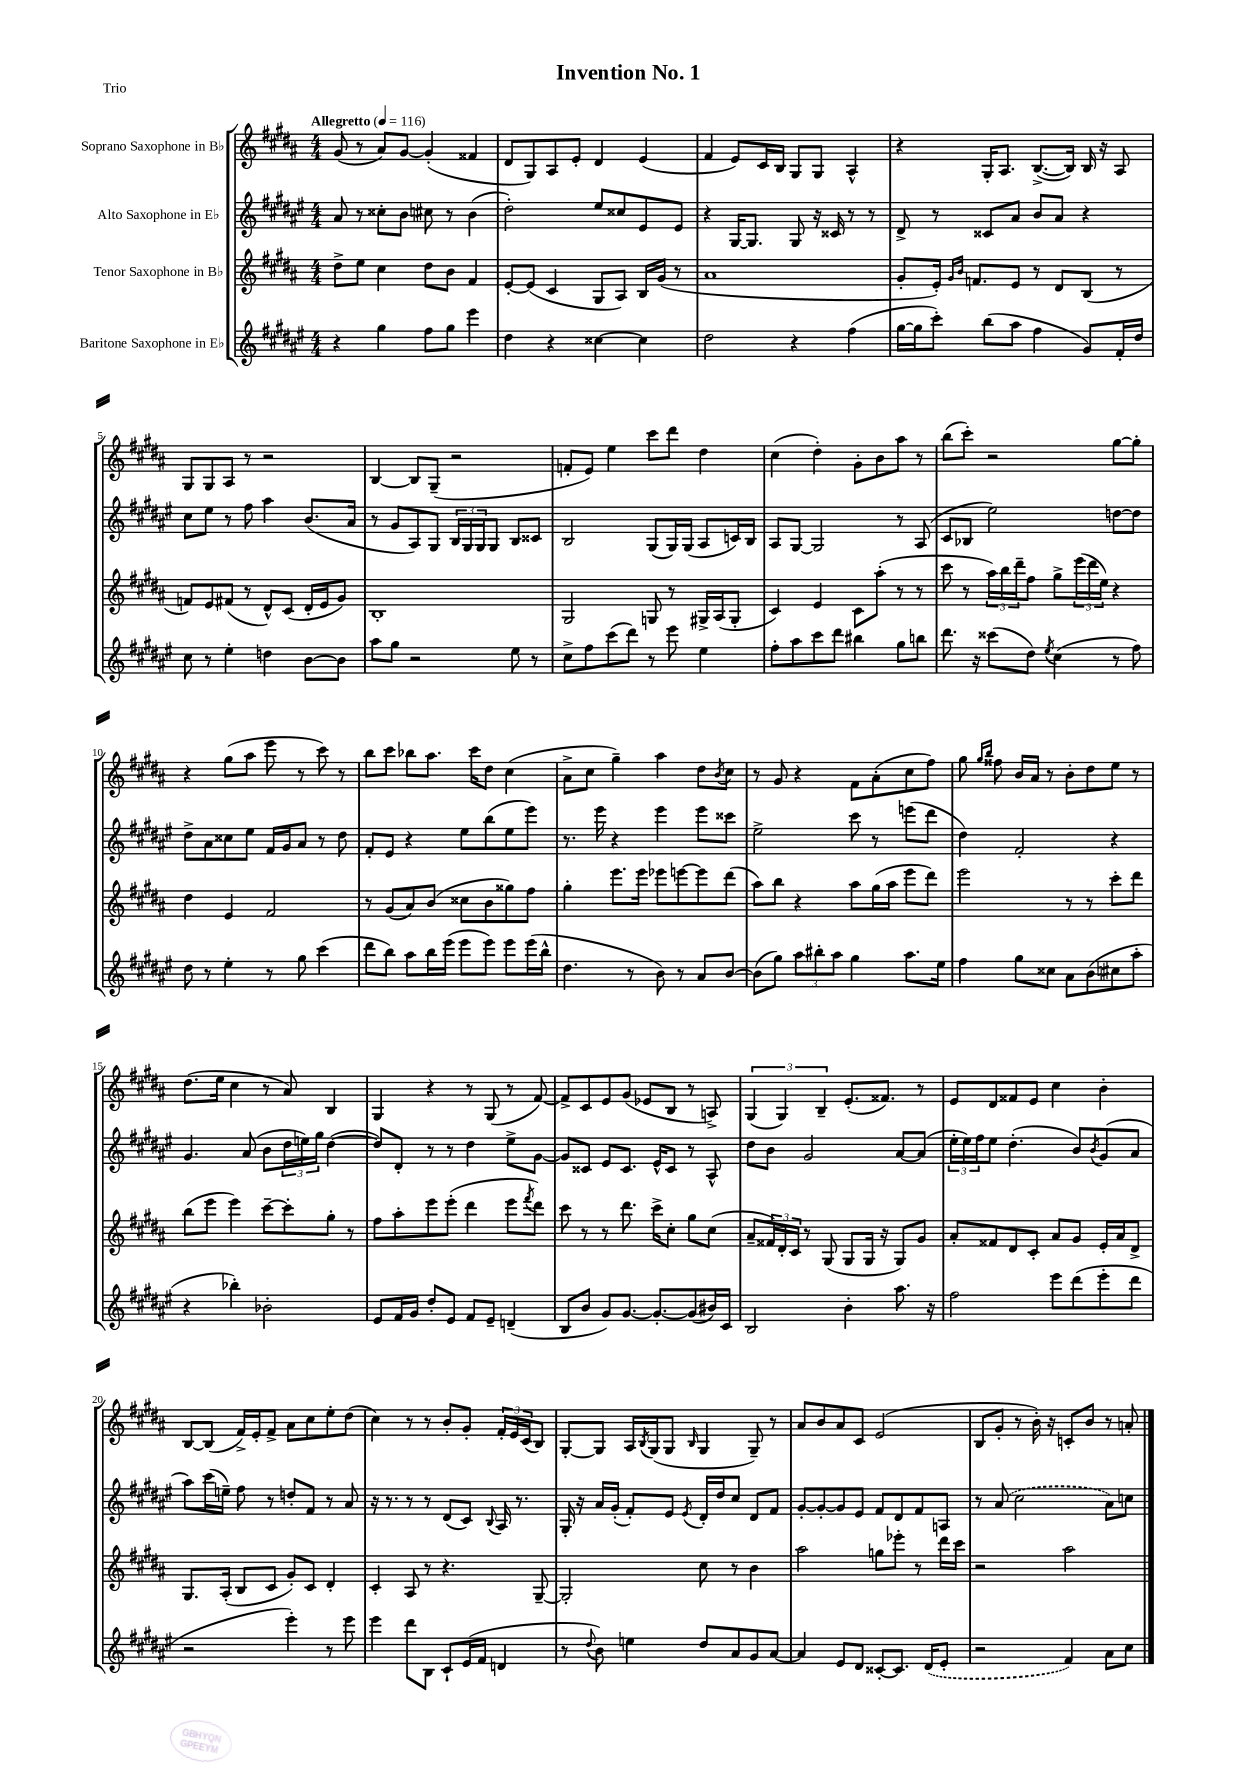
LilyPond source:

\header { title = "Invention No. 1" piece = "Trio" }
<<
\new StaffGroup <<
\new Staff = "s0" \with { instrumentName = "Soprano Saxophone in Bb" } {
    \clef treble \key b \major \numericTimeSignature \time 4/4 \tempo "Allegretto" 4 = 116
    gis'8( r8 ais'8) gis'8~ gis'4-.( fisis'4 |
    dis'8 gis8) ais8 e'8-. dis'4 e'4( |
    fis'4 e'8) cis'16 b16 gis8 gis8 ais4-^ |
    r4 gis16-. ais8. b8.~->( b16) b16 r16 ais8 |
    gis8 gis8 ais8 r8 r2 |
    b4~ b8 gis8--( r2 |
    f'8-. e'8) e''4 cis'''8 dis'''8 dis''4 |
    cis''4( dis''4-.) gis'8-. b'8 ais''8 r8 |
    b''8( cis'''8-.) r2 gis''8~ gis''8-. |
    r4 gis''8( ais''8 e'''8 r8 cis'''8) r8 |
    b''8 cis'''8 bes''8 ais''8. cis'''16 dis''8 cis''4( |
    ais'8-> cis''8 gis''4--) ais''4 dis''8 \acciaccatura { b'8 } cis''8 |
    r8 gis'8 r4 fis'8 ais'8-.( cis''8 fis''8) |
    gis''8 \grace { gis''16 b''16 } fisis''8 b'16 ais'16 r8 b'8-. dis''8 e''8 r8 |
    dis''8.( e''16 cis''4 r8 ais'8) b4 |
    gis4 r4 r8 gis8( r8 fis'8~) |
    fis'8-> cis'8 e'8 gis'8( ees'8 b8 r8 a8->) |
    \tuplet 3/2 { gis4( gis4) b4-- } e'8.-.( fisis'8.) r8 |
    e'8 dis'8 fisis'8 e'8 cis''4 b'4-. |
    b8~ b8( fis'16->) e'16-. fis'8-> ais'8 cis''8 e''8-. dis''8( |
    cis''4) r8 r8 b'8-. gis'8-. \tuplet 3/2 { fis'16-. e'16 cis'16( } b8) |
    gis8~-. gis8 ais16 \acciaccatura { b8 } gis16( gis8 \grace { b16 } gis4 gis8--) r8 |
    ais'8 b'8 ais'8 cis'8 e'2( |
    b8 gis'8-. r8 b'16-.) r16 c'8-. b'8 r8 a'8-. \bar "|." |
}
\new Staff = "s1" \with { instrumentName = "Alto Saxophone in Eb" } {
    \clef treble \key fis \major \numericTimeSignature \time 4/4
    ais'8 r8 cisis''8-. b'8 cis''8 r8 b'4( |
    dis''2-.) eis''8 cisis''8 eis'8 eis'8 |
    r4 gis16~ gis8. gis8 r16 cisis'16 r8 r8 |
    dis'8-> r8 cisis'8 ais'8 b'8 ais'8 r4 |
    cis''8 eis''8 r8 fis''8 ais''4 b'8.( ais'16 |
    r8 gis'8 ais8) gis8 \tuplet 3/2 { b16 gis16 gis16 } gis8 b8 cisis'8 |
    b2 gis8( gis16) gis16( ais8 c'16) b16 |
    ais8 gis8~ gis2 r8 ais8( |
    cis'8 bes8 eis''2) d''8~ d''8 |
    dis''8-> ais'8 cisis''8 eis''8 fis'16 gis'16 ais'8 r8 dis''8 |
    fis'8-. eis'8 r4 eis''8 b''8( eis''8 eis'''8) |
    r8. eis'''16 r4 eis'''4 eis'''8 cisis'''8 |
    eis''2-> cis'''8 r8 e'''8( dis'''8 |
    dis''4) fis'2-. r4 |
    gis'4. ais'8( b'8 \tuplet 3/2 { dis''16 e''16) gis''16 } dis''4~( |
    dis''8) dis'8-. r8 r8 dis''4 eis''8-> gis'8~ |
    gis'8 cisis'8 eis'8 cisis'8. eis'16-^ cisis'8 r8 ais8-^ |
    dis''8 b'8 gis'2 ais'8~ ais'8( |
    \tuplet 3/2 { eis''16-. eis''16) fis''16 } eis''8 dis''4.-.( b'8) \acciaccatura { b'8 } gis'8( ais'8 |
    ais''8) cis'''16( e''16--) fis''8 r8 d''8-. fis'8 r8 ais'8 |
    r16 r8. r8 r8 dis'8( cis'8) \appoggiatura { b8 } ais16 r8. |
    gis16-. r16 ais'16 gis'16-.( fis'8-.) eis'8 \acciaccatura { eis'8 } dis'16-. dis''16 cis''8 dis'8 fis'8 |
    gis'8~-. gis'8~-. gis'8 eis'8 fis'8 dis'8 fis'8 a8 |
    r8 \once \slurDashed ais'8( cis''2 ais'8) c''8 \bar "|." |
}
\new Staff = "s2" \with { instrumentName = "Tenor Saxophone in Bb" } {
    \clef treble \key b \major \numericTimeSignature \time 4/4
    dis''8-> e''8 cis''4 dis''8 b'8 fis'4 |
    e'8~-. e'8( cis'4 gis8 ais8) b16 gis'16( r8 |
    ais'1 |
    gis'8-. e'16-.) \grace { gis'16 b'16 } f'8. e'8 r8 dis'8 b8( r8 |
    f'8) e'8 fis'8( r8 dis'8-^) cis'8( dis'16-. e'16 gis'8) |
    b1-. |
    gis2 g8 r8 gis16-> ais16( gis8-. |
    cis'4) e'4 cis'8 ais''8-.( r8 r8 |
    cis'''8 r8 \tuplet 3/2 { ais''16) b''16 dis'''16-- } fis''8 gis''8-> \tuplet 3/2 { e'''16( dis'''16 e''16) } r4 |
    dis''4 e'4 fis'2 |
    r8 gis'8( ais'8) b'8( cisis''8 b'8 gisis''8) fis''8 |
    gis''4-. e'''8. e'''16 ees'''8 e'''8~ e'''8 dis'''8( |
    ais''8) b''8 r4 ais''8 gis''16( ais''16 e'''8 dis'''8) |
    e'''2 r8 r8 cis'''8-. dis'''8 |
    b''8( e'''8 e'''4) cis'''8~-- cis'''8-. gis''8-. r8 |
    fis''8 ais''8-. e'''8 e'''8-.( dis'''4 e'''8 \acciaccatura { fis'''8 } dis'''8) |
    cis'''8 r8 r8 dis'''8. cis'''16-> cis''8-. gis''8 cis''8( |
    ais'8-- \tuplet 3/2 { fisis'16) dis'16-. cis'16 } r8 gis8( gis8 gis16 r16 gis8) gis'8 |
    ais'8-. fisis'8 dis'8 cis'8-. ais'8 gis'8 e'16-. ais'16 dis'8-> |
    gis8. ais16-.( b8 cis'8 gis'8-.) cis'8 dis'4-. |
    cis'4-. ais8 r8 r4. gis8~-- |
    gis2-. cis''8 r8 b'4 |
    ais''2 g''8 ees'''8-. r8 dis'''16 cis'''16 |
    r2 ais''2 \bar "|." |
}
\new Staff = "s3" \with { instrumentName = "Baritone Saxophone in Eb" } {
    \clef treble \key fis \major \numericTimeSignature \time 4/4
    r4 gis''4 fis''8 gis''8 eis'''4 |
    dis''4 r4 cisis''4~ cisis''4 |
    dis''2 r4 fis''4( |
    gis''16~ gis''16 cis'''8-.) b''8( ais''8 fis''4 gis'8) fis'16-. dis''16 |
    cis''8 r8 eis''4-. d''4 b'8~ b'8 |
    ais''8 gis''8 r2 eis''8 r8 |
    cis''8-> fis''8 cis'''8( dis'''8) r8 eis'''8 eis''4 |
    fis''8-. ais''8 cis'''8 dis'''8 bis''4 gis''8 b''8 |
    dis'''8. r16 cisis'''8( dis''8) \acciaccatura { eis''8 } cis''4( r8 fis''8) |
    dis''8 r8 eis''4-. r8 gis''8 cis'''4( |
    dis'''8 b''8) ais''8 b''16 eis'''16( eis'''8 eis'''8) eis'''8 eis'''16( b''16-^ |
    dis''4. r8 b'8) r8 ais'8 b'8~ |
    b'8( gis''8) \tuplet 3/2 { ais''8 bis''8-. ais''8 } gis''4 ais''8. eis''16 |
    fis''4 gis''8 cisis''8 ais'8 b'8( cis''8 ais''8-. |
    r4 bes''4-.) bes'2-. |
    eis'8 fis'16 gis'16 dis''8-. eis'8 fis'8 eis'8-- d'4--( |
    b8 b'8 gis'8) gis'8.~ gis'8.~-. gis'8( bis'16) cis'16 |
    b2 b'4-. ais''8. r16 |
    fis''2 eis'''8 dis'''8( eis'''8-. dis'''8 |
    r2 eis'''4-.) r8 eis'''8 |
    eis'''4 dis'''8 b8 cis'8-! eis'16( fis'16 d'4 |
    r8 \appoggiatura { dis''8 } b'8) e''4 dis''8 ais'8 gis'8 ais'8~ |
    ais'4 eis'8 dis'8 cisis'8~-. cisis'8. \once \slurDashed dis'16( eis'8-. |
    r2 fis'4) ais'8 cis''8 \bar "|." |
}
>>
>>
